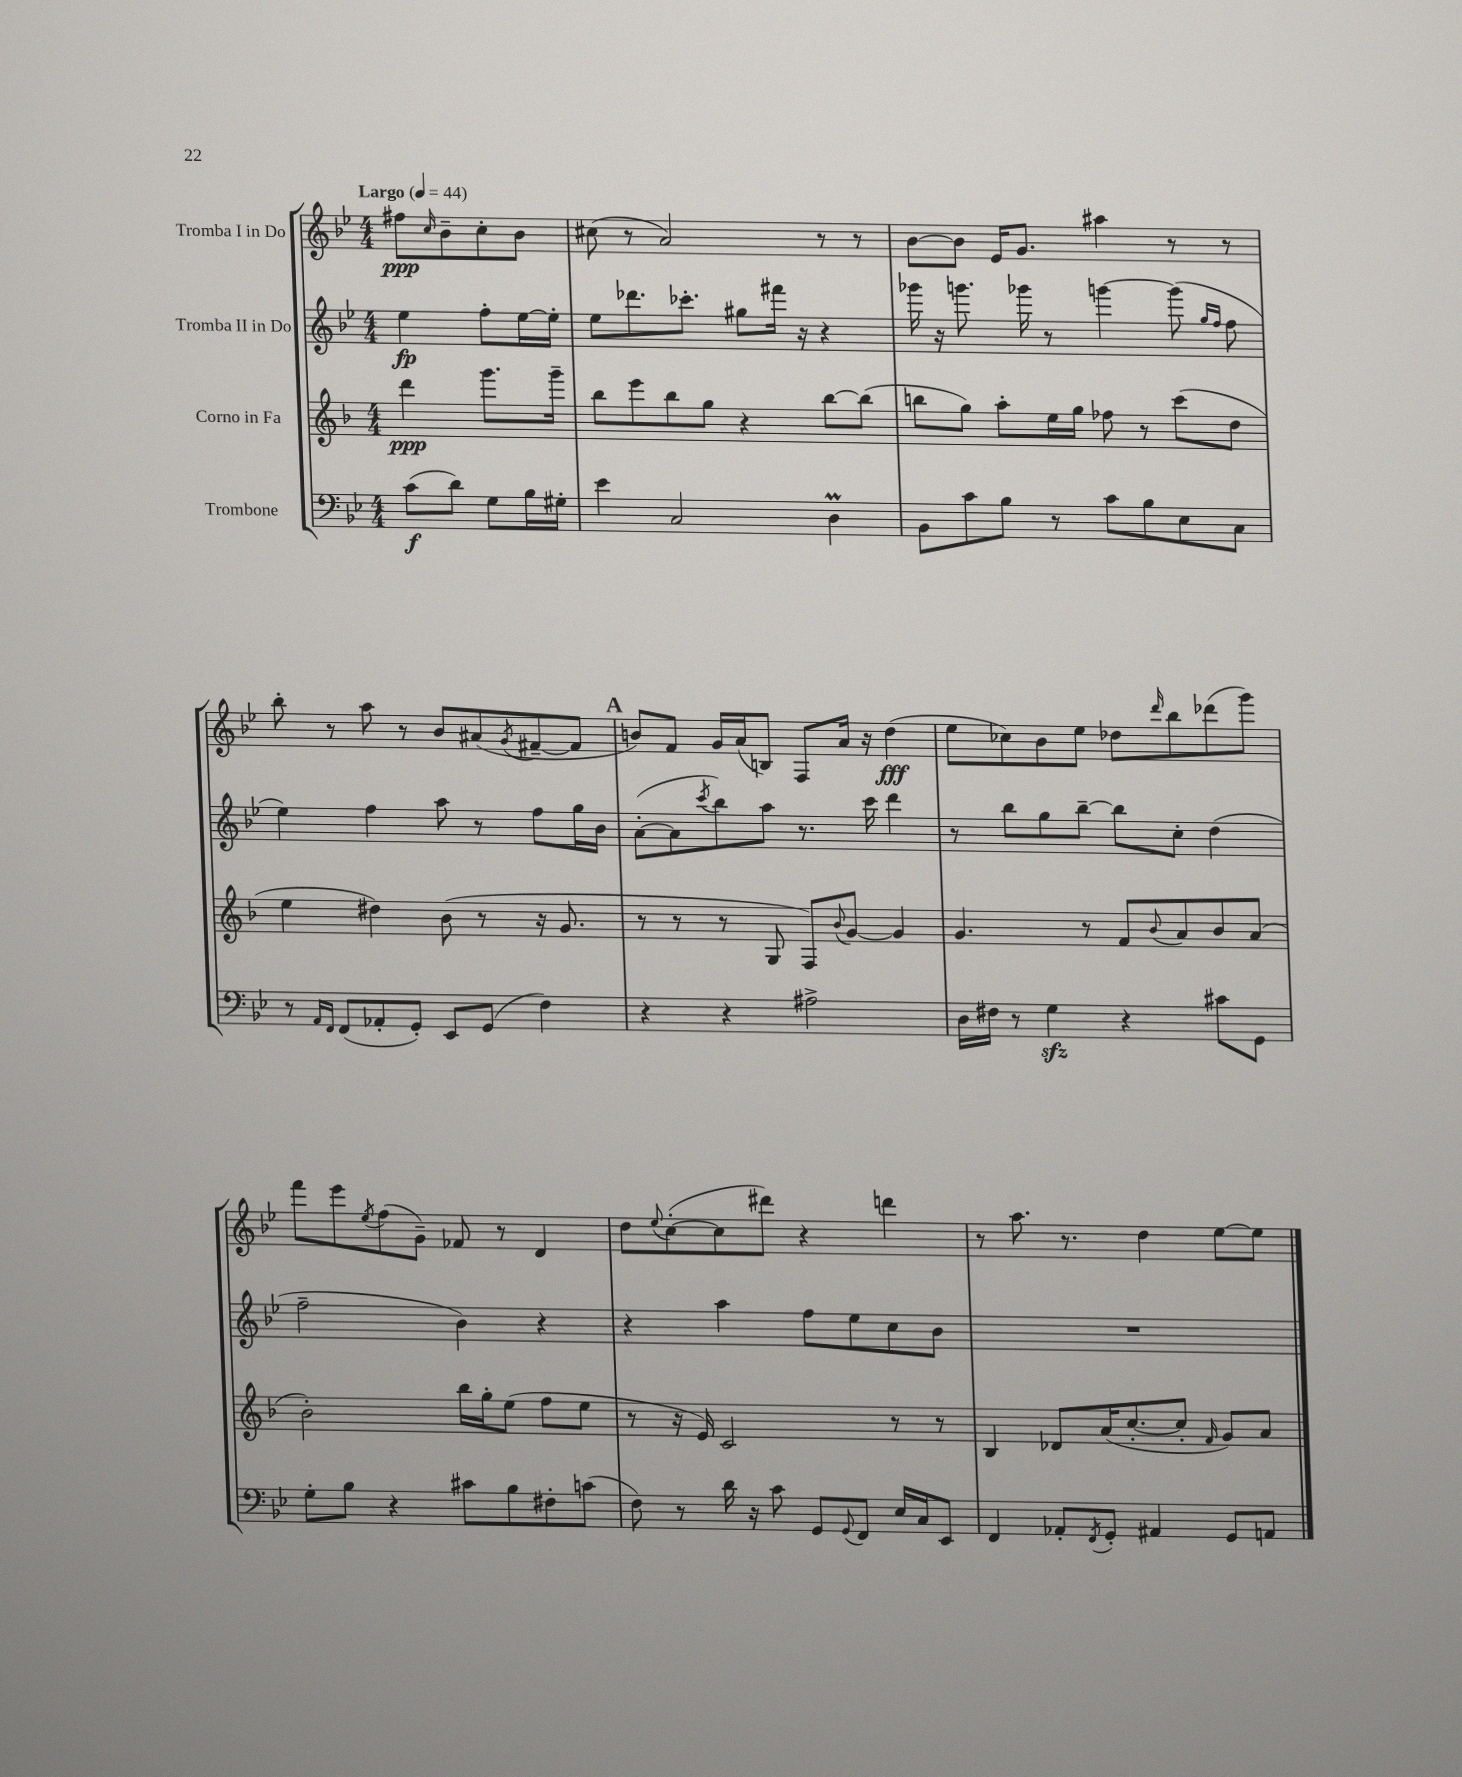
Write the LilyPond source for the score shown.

<<
\new StaffGroup <<
\new Staff = "s0" \with { instrumentName = "Tromba I in Do" } {
    \clef treble \key bes \major \numericTimeSignature \time 4/4 \partial 2 \tempo "Largo" 4 = 44
    fis''8\ppp \grace { c''16 } bes'8-- c''8-. bes'8 |
    cis''8( r8 a'2) r8 r8 |
    bes'8~ bes'8 ees'16 g'8. ais''4 r8 r8 |
    bes''8-. r8 a''8 r8 bes'8 ais'8( \acciaccatura { g'8 } fis'8~-- fis'8 |
    \mark \markup { \bold "A" } b'8) f'8 g'16 a'16( b8) f8 a'16 r16 d''4\fff( |
    ees''8 ces''8) bes'8 ees''8 des''8 \grace { d'''16 } bes''8 des'''8( g'''8) |
    f'''8 ees'''8 \acciaccatura { ees''8 } f''8( g'8--) fes'8 r8 d'4 |
    d''8 \appoggiatura { ees''8 } c''8~-.( c''8 dis'''8) r4 d'''4 |
    r8 a''8. r8. d''4 ees''8~ ees''8 \bar "|." |
}
\new Staff = "s1" \with { instrumentName = "Tromba II in Do" } {
    \clef treble \key bes \major \numericTimeSignature \time 4/4 \partial 2
    ees''4\fp f''8-. ees''16~ ees''16-. |
    ees''8 des'''8. ces'''8.-. gis''8 fis'''16 r16 r4 |
    ges'''16 r16 g'''8. ges'''16 r8 g'''4~ g'''8( \grace { g''16 f''16 } f''8 |
    ees''4) f''4 a''8 r8 f''8 g''16 bes'16 |
    \mark \markup { \bold "A" } a'8~-.( a'8 \acciaccatura { c'''8 } bes''8) a''8 r8. c'''16 d'''4 |
    r8 bes''8 g''8 bes''8~-- bes''8 c''8-. d''4( |
    f''2-- bes'4) r4 |
    r4 a''4 f''8 ees''8 c''8 bes'8 |
    R1 \bar "|." |
}
\new Staff = "s2" \with { instrumentName = "Corno in Fa" } {
    \clef treble \key f \major \numericTimeSignature \time 4/4 \partial 2
    d'''4\ppp g'''8. g'''16-- |
    bes''8 e'''8 bes''8 g''8 r4 bes''8~ bes''8( |
    b''8 g''8) a''8-. e''16 g''16 fes''8 r8 c'''8( d''8 |
    e''4 dis''4) bes'8( r8 r16 g'8. |
    \mark \markup { \bold "A" } r8 r8 r8 g8 f8) \appoggiatura { bes'8 } g'8~ g'4 |
    g'4. r8 f'8 \appoggiatura { bes'8 } a'8 bes'8 a'8( |
    bes'2-.) bes''16 g''16-. e''8( f''8 e''8 |
    r8 r16 e'16) c'2 r8 r8 |
    bes4 des'8 a'16( c''8.~-. c''8-. \grace { f'16 } g'8) a'8 \bar "|." |
}
\new Staff = "s3" \with { instrumentName = "Trombone" } {
    \clef bass \key bes \major \numericTimeSignature \time 4/4 \partial 2
    c'8\f( d'8) g8 bes16 gis16-. |
    ees'4 c2 d4\prall |
    bes,8 c'8 bes8 r8 c'8 bes8 ees8 c8 |
    r8 \grace { a,16 f,16 } f,8( aes,8-. g,8-.) ees,8 g,8( f4) |
    \mark \markup { \bold "A" } r4 r4 ais2-> |
    d16 fis16 r8 g4\sfz r4 cis'8 g,8 |
    g8-. bes8 r4 cis'8 bes8 fis8-. c'8( |
    f8) r8 d'16 r16 c'8 g,8 \appoggiatura { g,8 } f,8 ees16 c16 ees,8 |
    f,4 aes,8-. \acciaccatura { f,8 } g,8-. ais,4 g,8 a,8 \bar "|." |
}
>>
>>
\layout { \context { \Score \remove "Bar_number_engraver" } }
